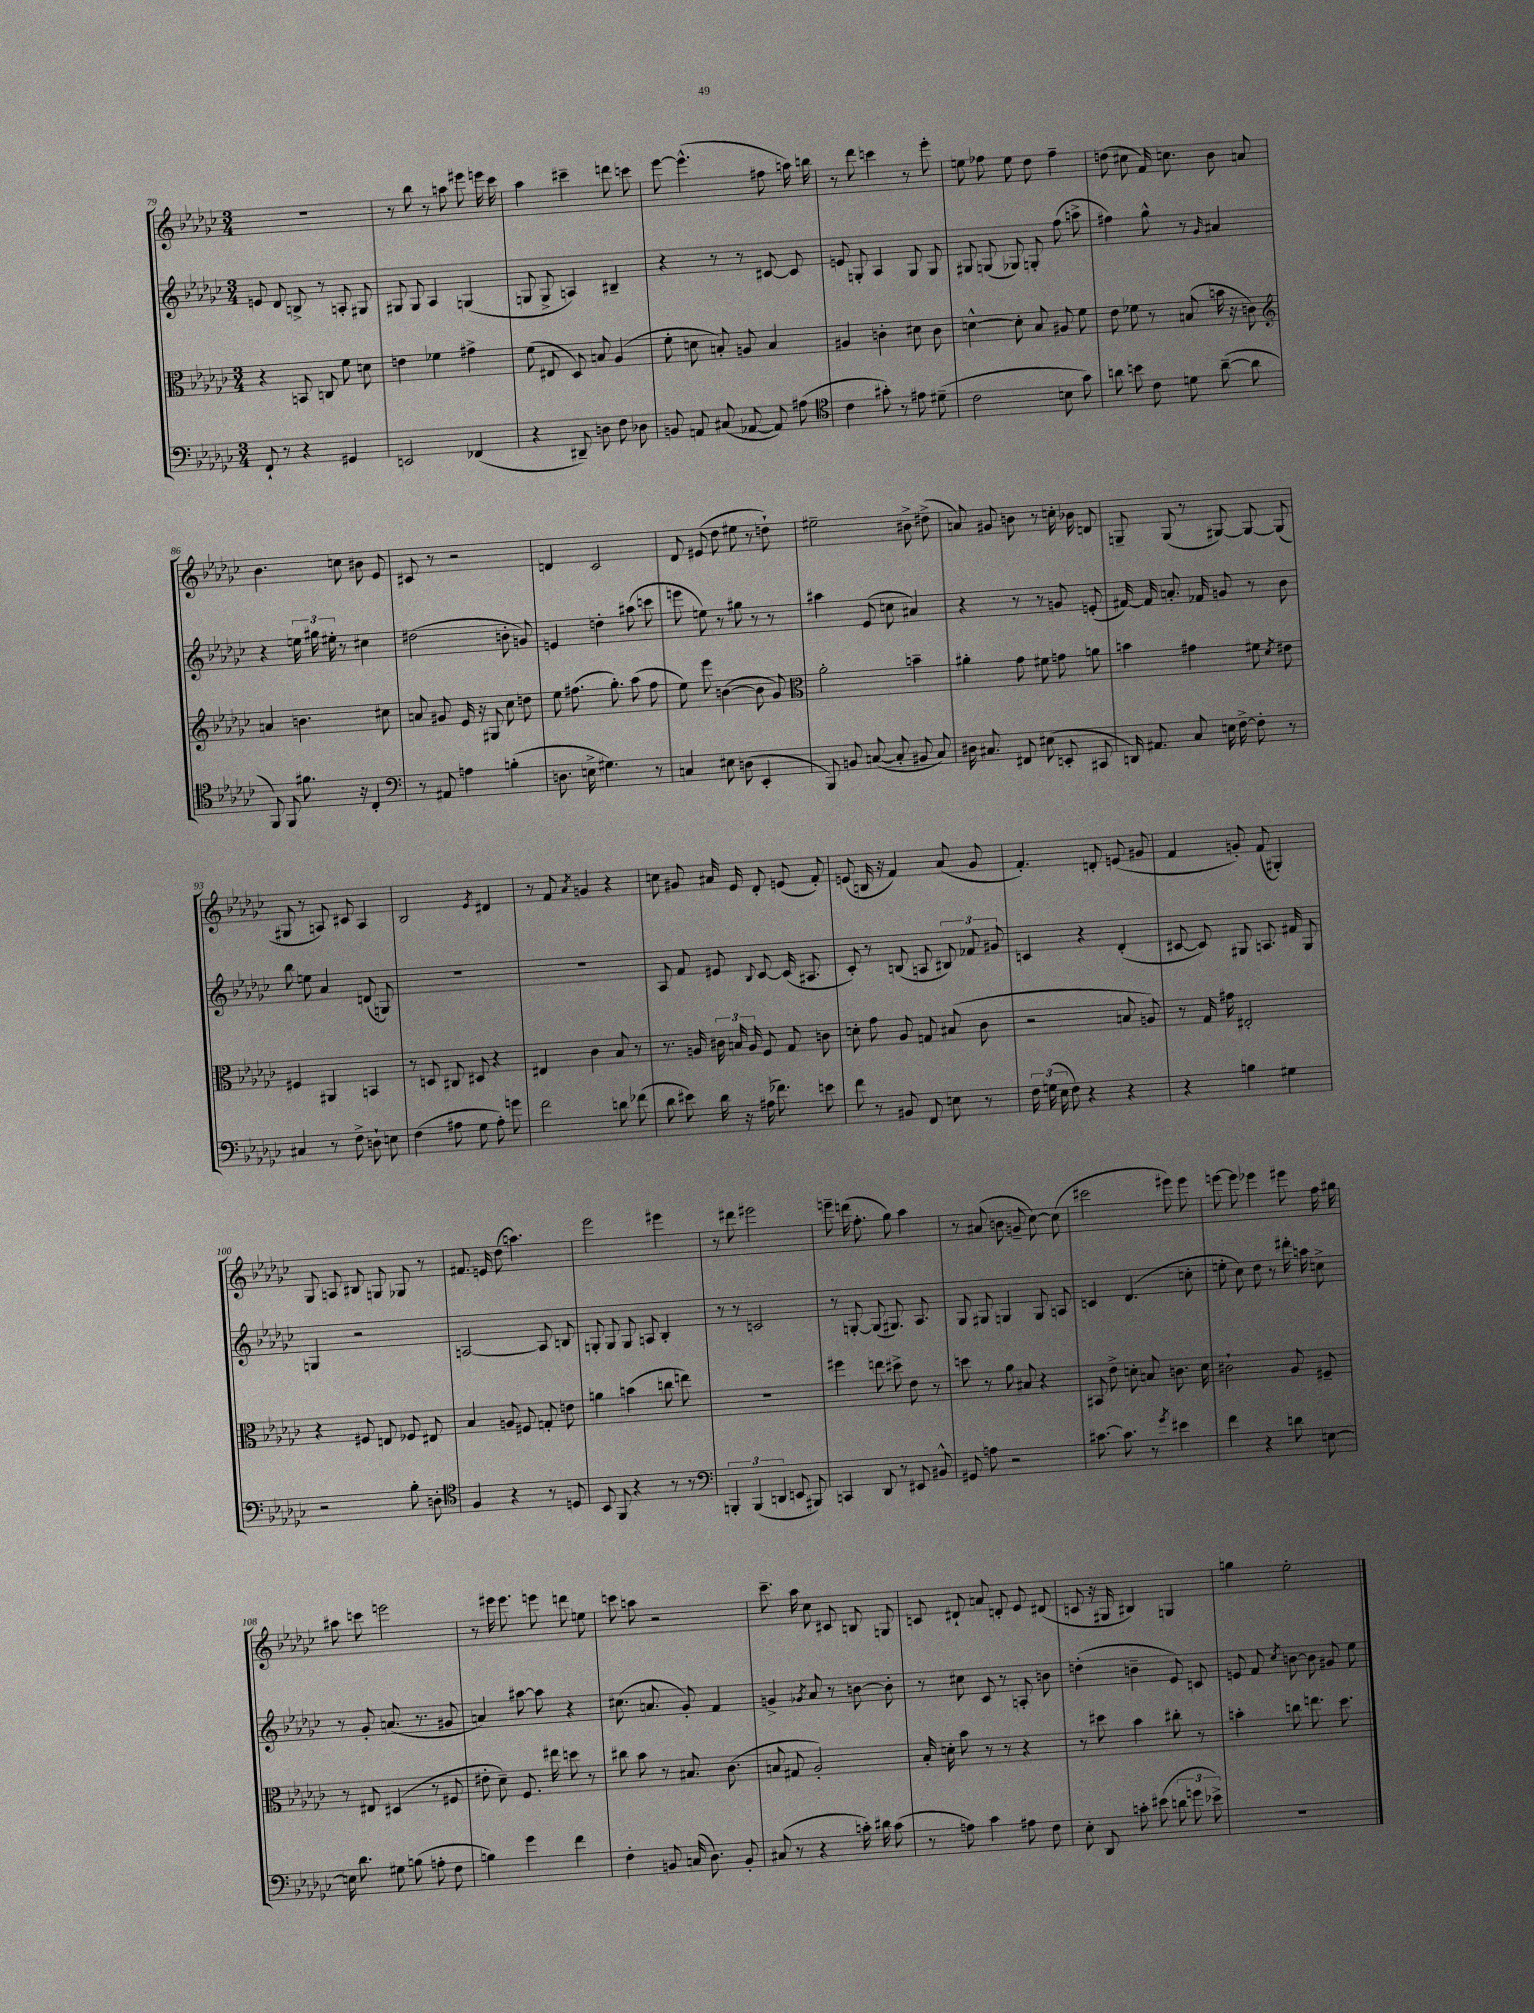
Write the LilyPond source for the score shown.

<<
\new StaffGroup <<
\new Staff = "s0" {
    \clef treble \key ges \major \numericTimeSignature \time 3/4
    \autoBeamOff R2. |
    r8 bes''8 r8 a''8 eis'''8 e'''16 ces'''16 |
    aes''4 cis'''4-- d'''8 c'''8 |
    ees'''8~ ees'''4.-^( fis''8 a''16) b''16 |
    r8 des'''8 c'''4 r8 ees'''8-. |
    e''8 fes''8 e''8 des''8 fes''4-- |
    d''8( cis''8 f'16) c''8. bes'8 a'8 |
    bes'4. c''8 bis'8 ees'8 |
    cis'8 r8 r2 |
    d'4 ces'2 |
    des'8 eis'8( des''8 eis''8 r8 d''8-!) |
    eis''2-- bis'8-> dis''8->( |
    a'8) gis'8 b'8 r8 c''16-. bes'16 d'8 |
    g8-- g8( r8 gis8~) gis8~ gis8( |
    gis8 r8 a8) cis'8 a4 |
    bes2 \acciaccatura { ees'8 } dis'4 |
    r8 f'8 \acciaccatura { aes'8 } g'4 r4 |
    c''8 gis'8 ais'16 ees'16 des'8-. e'8( f'8-.) |
    e'8( b16 r16 f'4) aes'8( ges'8 |
    f'4.-.) d'8-. e'8( gis'8 |
    f'4 g'8-.) f'8( gis4-.) |
    ges8 a8 bis8 g8 ges8 r8 |
    fis'8. e'16 des''8( a''4.) |
    ees'''2 eis'''4 |
    r8 dis'''8 eis'''2 |
    e'''8-- d'''16( f''8.-. ges''8) aes''4 |
    r8 ais'8( b'8 g'8-- ces''8~) ces''8( |
    cis'''2 eis'''8) eis'''8 |
    e'''8~ e'''8 ees'''4 eis'''8 f''16 gis''16 |
    ais''8 c'''8 e'''2 |
    r8 eis'''16 eis'''8. e'''8 d'''8 e''8 |
    c'''8 a''8 r2 |
    ces'''8.-- aes''16 ces''8 cis'8 b8 g8 |
    c'8 dis'8-! a'8 d'8-. ees'8 dis'8( |
    c'8 r16 gis16 bis4) g4 |
    g''4 ees''2-. \bar "|." |
}
\new Staff = "s1" {
    \clef treble \key ges \major \numericTimeSignature \time 3/4
    \autoBeamOff e'8 des'8 b8-> r8 a8-. gis8 |
    gis8 gis8 aes4 g4( |
    g8 g8-> a4) bis4-- |
    r4 r8 r8 cis'8~ cis'8 |
    e'8 g8-. aes4 g8 g8 |
    gis8 g8( ges8) g8-. f''8( a''8-> |
    fis''4) ges''8-^ r8 \grace { ges'16 } ais'4 |
    r4 \tuplet 3/2 { e''16 gis''16 eis''16-. } r8 cis''4 |
    dis''2( b'8-. g'8) |
    e'4 d''4-. ais''8( c'''8 |
    e'''8 e''8) r8 gis''8 r8 r8 |
    ais''4 ees'8( c''8 ais'4) |
    r4 r8 r8 g'8 e'8-.( |
    fis'16~) fis'16 a'8.-. fes'16 g'8 r8 bes'8 |
    bes''8 e''8 aes'4 d'8( g8) |
    R2. |
    R2. |
    aes8 f'8 eis'8 \appoggiatura { bes8 } ces'8~ ces'16( ais8. |
    ces'8-.) r8 b8( a8 \tuplet 3/2 { bis8) fes'8 gis'8 } |
    c'4 r4 des'4-.( |
    cis'8~ cis'8) gis8 a8. fis'16 gis8 |
    g4 r2 |
    a2~ a8 b8 |
    g8-. g8 g8 a8 bes4-. |
    r8 r8 c'2 |
    r8 g8~-. g8( gis8.) aes8. |
    ges8 gis8 g4 g8 a8 |
    c'4 des'4.( c''8-. |
    e''8-. ces''8) des''8 r8 dis'''16-. a''16 c''8-> |
    r8 ges'8-. a'8.( r8. gis'8 |
    a'4) ais''8~ ais''8 r4 |
    cis''8.( a'8. ges'8-.) f'4 |
    g'4-> \acciaccatura { ges'8 } aes'8 r8 b'8~ b'8-. |
    r8 cis''8 ces'8 r8 a8-. b'8 |
    d''4-.( b'4-- ees'8) c'8 |
    e'8 f'8 \acciaccatura { ces''8 } b'8~ b'8 gis'8 ees''8 \bar "|." |
}
\new Staff = "s2" {
    \clef alto \key ges \major \numericTimeSignature \time 3/4
    \autoBeamOff r4 b,8 c8 f'8 d'8 |
    e'4 fes'4 gis'4-> |
    f'8( eis8 des8) b8 aes4( |
    f'8-. d'8 b8-.) a8 b4 |
    ais4 c'4-. dis'8 c'8 |
    d'4~-^ d'8-. bes8 ais8 f'8 |
    ees'8 fes'8 r8 b8( b'16 r16 c'8) |
    \clef treble a'4 b'4. cis''8 |
    a'8 gis'8 ees'16 r16 gis8 ces''8 d''8 |
    ees''8 fis''8.( ges''8.-.) aes''8( fis''8 |
    ees''8) ees'''8 b'4~( b'8 ges'8) |
    \clef alto aes'2-. b'4-- |
    ais'4-. ges'8 fis'8 g'8 a'8 |
    b'4 gis'4 fis'8 \acciaccatura { des'8 } eis'8 |
    fis4 ais,4 b,4 |
    r8 d8 cis8 dis8 r4 |
    eis4 ces'4 bes8 r8 |
    r8. a16 \tuplet 3/2 { cis'16 b16 a16 } f8 ges8 c'8 |
    d'8-. ges'8 aes8 g8 bis8( ces'8 |
    r2 b8 a8) |
    r8 ges16 gis'16 eis2-. |
    r4 fis8 e8 fes8 eis8 |
    bes4 a8 fis8 g8-. e'8 |
    a'4 b'4( c''8 e''8) |
    R2. |
    fis''4 e''8 dis''8-> ees'8 r8 |
    d''8 r8 aes'8 bis8 r4 |
    bis,8 ees'8-> d'8-. b8 c'8. d'16 |
    cis'2-! aes8 fis8-- |
    r8 eis8 dis4( r8 fis8 |
    eis'8-. des'8--) f8. eis''16 d''8 r8 |
    cis''8 bes'8 r8 bis8. ces'8.( |
    b8 gis8 aes2-.) |
    bes16-. d'16-. bes'8 r8 r8 r4 |
    r8 dis''8 bes'4 cis''8-. r8 |
    b'4-. c''8 e''8. des''8. \bar "|." |
}
\new Staff = "s3" {
    \clef bass \key ges \major \numericTimeSignature \time 3/4
    \autoBeamOff f,8-! r8 r4 gis,4 |
    e,2 fes,4( |
    r4 dis,8--) d8 f8 des8 |
    b,8 a,8 cis8( aes,8~ aes,8) ais8( |
    \clef tenor ces'4 gis'8-.) r8 eis'8 dis'8--( |
    ces'2 b8 ges'8) |
    a'8 b'8 ces'8 d'8 a'8~--( a'8 |
    f,8) f,8 fis'8. r16 ces4-. |
    \clef bass r8 ais,8 a4 b4-.( |
    d8. e16-> gis4.) r8 |
    c4 eis8 d8( ees,4-. |
    bes,,8) b,8 c8~( c8-. bis,8 c8) |
    dis16 cis8. fis,8 eis8( e,8-. cis,8 |
    d,16) ais,8. ces8 e16 f16~-> f8-. r8 |
    cis4 r8 f8-> d8-! e8 |
    f4( ais8 ges8 ais8-.) g'8 |
    f'2 d'8 fes'8( |
    des'8 eis'8) des'16 r16 ais16( fes'8.) e'8 |
    f'8 r8 bis,8 f,8 e8 r8 |
    \tuplet 3/2 { f16 g16( ees16 } f8) r4 r4 |
    r4 b4 gis4 |
    r2 bes8-. d8-. |
    \clef tenor f4 r4 r8 d8 |
    bes,8 f,8 r4 r8 r8 |
    \clef bass \tuplet 3/2 { b,,4-. b,,4( d,4 } e,8 bis,,8) |
    c,4 des,8 r8 eis,8 bis,8-^ |
    gis,8 a8 r2 |
    cis'8.~ cis'8. r8 \acciaccatura { ges'8 } eis'4 |
    f'4 r4 d'8 e8~ |
    e16 des'8. gis8 b8( a8-. f8 |
    b4) ges'4 f'4 |
    f4-. b,8 c16( des8.) b,8-. |
    cis8( r8 r4 c'16-.) dis'16 c'8( |
    r8 a8) ces'4 ais8 f8 |
    ees8-. des,8 c'8-. eis'8( \tuplet 3/2 { d'8 g'8 ees'8->) } |
    R2. \bar "|." |
}
>>
>>
\layout { \context { \Score currentBarNumber = #79 } }
